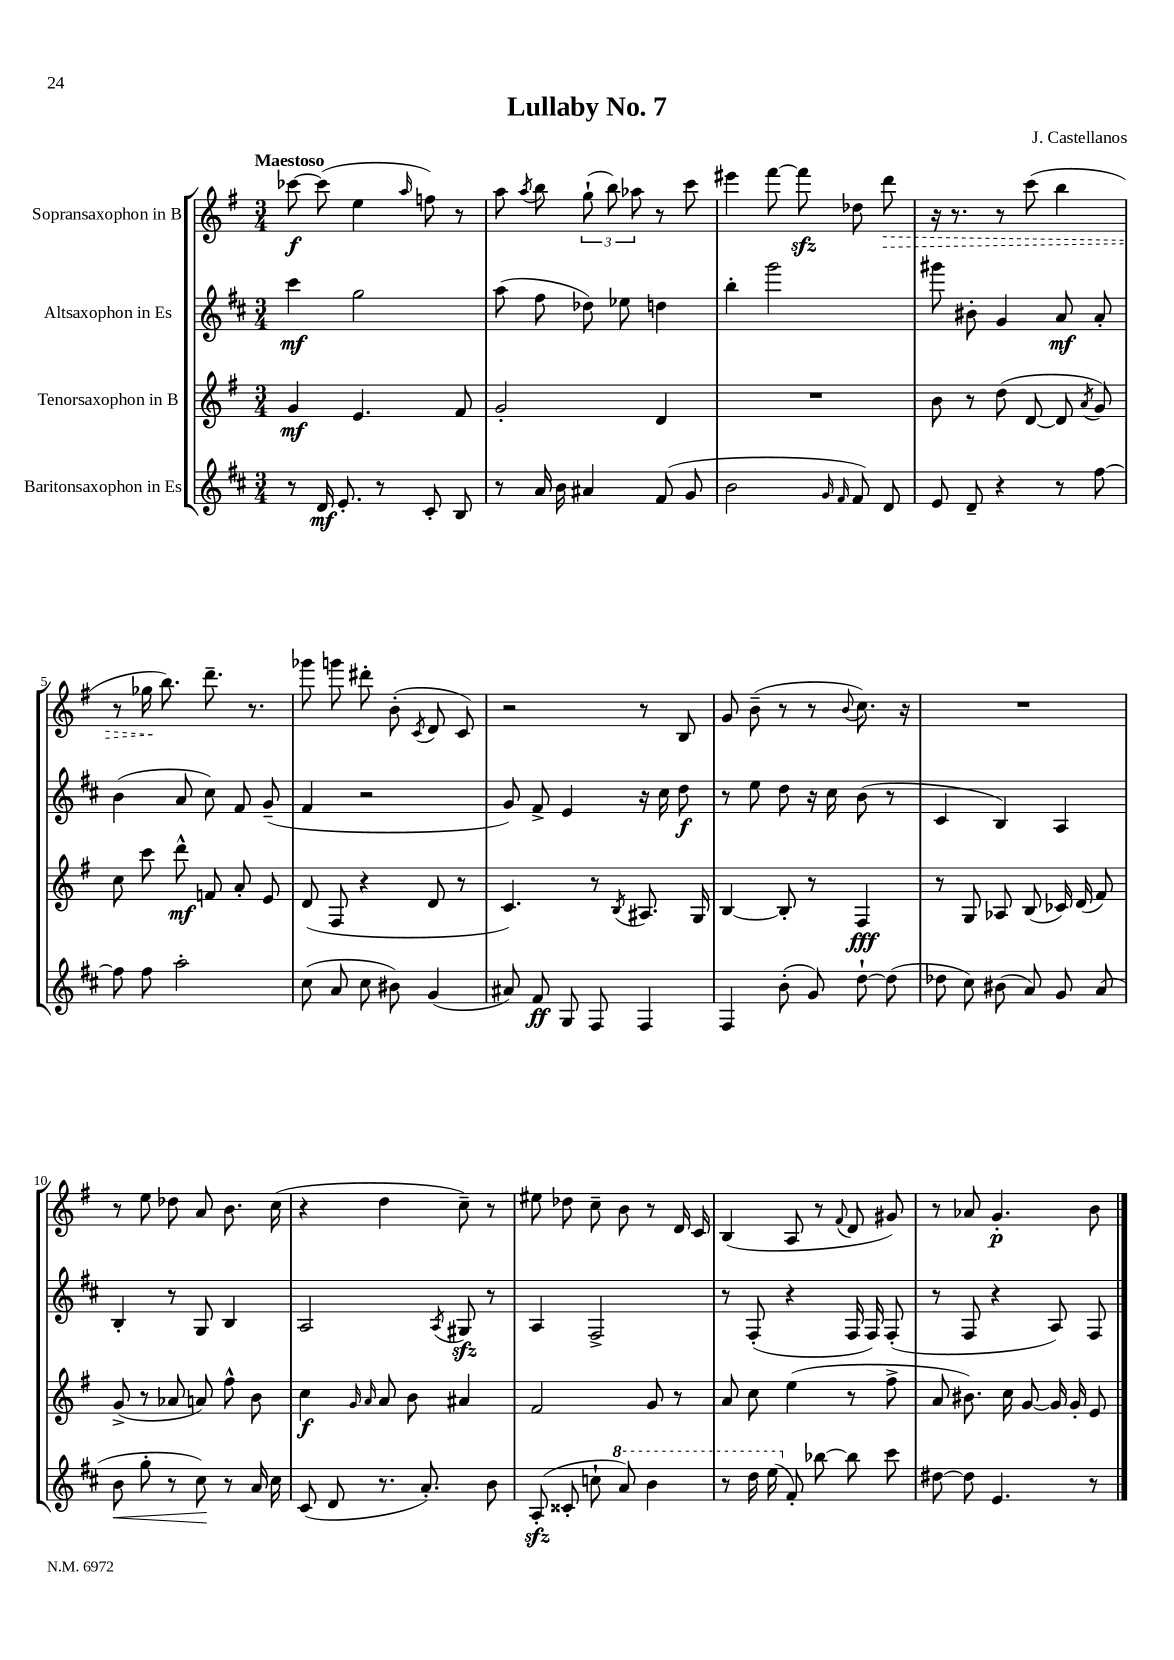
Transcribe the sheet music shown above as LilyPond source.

\header { title = "Lullaby No. 7" composer = "J. Castellanos" }
<<
\new StaffGroup <<
\new Staff = "s0" \with { instrumentName = "Sopransaxophon in B" } {
    \clef treble \key g \major \numericTimeSignature \time 3/4 \tempo "Maestoso"
    \autoBeamOff ces'''8~\f ces'''8( e''4 \grace { a''16 } f''8) r8 |
    a''8 \acciaccatura { a''8 } b''8 \tuplet 3/2 { g''8-!( b''8) aes''8 } r8 c'''8 |
    eis'''4 fis'''8~ fis'''8\sfz des''8 \once \override Hairpin.style = #'dashed-line d'''8\> |
    r16 r8. r8 c'''8( b''4 |
    r8 ges''16\! b''8.) d'''8.-- r8. |
    ges'''8 g'''8 dis'''8-. b'8-.( \acciaccatura { c'8 } d'8 c'8) |
    r2 r8 b8 |
    g'8 b'8--( r8 r8 \appoggiatura { b'8 } c''8.) r16 |
    R2. |
    r8 e''8 des''8 a'8 b'8. c''16( |
    r4 d''4 c''8--) r8 |
    eis''8 des''8 c''8-- b'8 r8 d'16 c'16 |
    b4( a8 r8 \appoggiatura { fis'8 } d'8 gis'8) |
    r8 aes'8 g'4.-.\p b'8 \bar "|." |
}
\new Staff = "s1" \with { instrumentName = "Altsaxophon in Es" } {
    \clef treble \key d \major \numericTimeSignature \time 3/4
    \autoBeamOff cis'''4\mf g''2 |
    a''8( fis''8 des''8) ees''8 d''4 |
    b''4-. g'''2 |
    gis'''8 bis'8-. g'4 a'8\mf a'8-. |
    b'4( a'8 cis''8) fis'8 g'8--( |
    fis'4 r2 |
    g'8) fis'8-> e'4 r16 cis''16 d''8\f |
    r8 e''8 d''8 r16 cis''16 b'8( r8 |
    cis'4 b4) a4 |
    b4-. r8 g8 b4 |
    a2 \acciaccatura { a8 } gis8\sfz r8 |
    a4 fis2-> |
    r8 fis8-.( r4 fis16 fis16) fis8-.( |
    r8 fis8 r4 a8) fis8 \bar "|." |
}
\new Staff = "s2" \with { instrumentName = "Tenorsaxophon in B" } {
    \clef treble \key g \major \numericTimeSignature \time 3/4
    \autoBeamOff g'4\mf e'4. fis'8 |
    g'2-. d'4 |
    R2. |
    b'8 r8 d''8( d'8~ d'8 \acciaccatura { a'8 } g'8) |
    c''8 c'''8 d'''8-^\mf f'8 a'8-. e'8 |
    d'8( fis8 r4 d'8 r8 |
    c'4.) r8 \acciaccatura { b8 } ais8. g16 |
    b4~ b8-. r8 fis4\fff |
    r8 g8 aes8 b8( ces'16) d'16( fis'8) |
    g'8->( r8 aes'8 a'8) fis''8-^ b'8 |
    c''4\f \grace { g'16 a'16 } a'8 b'8 ais'4 |
    fis'2 g'8 r8 |
    a'8 c''8 e''4( r8 fis''8-> |
    a'8 bis'8.) c''16 g'8~ g'16 g'16-. e'8 \bar "|." |
}
\new Staff = "s3" \with { instrumentName = "Baritonsaxophon in Es" } {
    \clef treble \key d \major \numericTimeSignature \time 3/4
    \autoBeamOff r8 d'16\mf e'8.-. r8 cis'8-. b8 |
    r8 a'16 b'16 ais'4 fis'8( g'8 |
    b'2 \grace { g'16 fis'16 } fis'8) d'8 |
    e'8 d'8-- r4 r8 fis''8~ |
    fis''8 fis''8 a''2-. |
    cis''8( a'8 cis''8 bis'8) g'4( |
    ais'8) fis'8\ff g8 fis8 fis4 |
    fis4 b'8-.( g'8) d''8~-! d''8( |
    des''8 cis''8) bis'8( a'8) g'8 a'8( |
    b'8\< g''8-. r8 cis''8\!) r8 a'16 cis''16 |
    cis'8( d'8 r8. a'8.-.) b'8 |
    a8-.\sfz( cisis'8-. c''8-! \ottava #1 a''8) b''4 |
    r8 d'''16 e'''16( \ottava #0 fis'8-.) bes''8~ bes''8 cis'''8 |
    dis''8~ dis''8 e'4. r8 \bar "|." |
}
>>
>>
